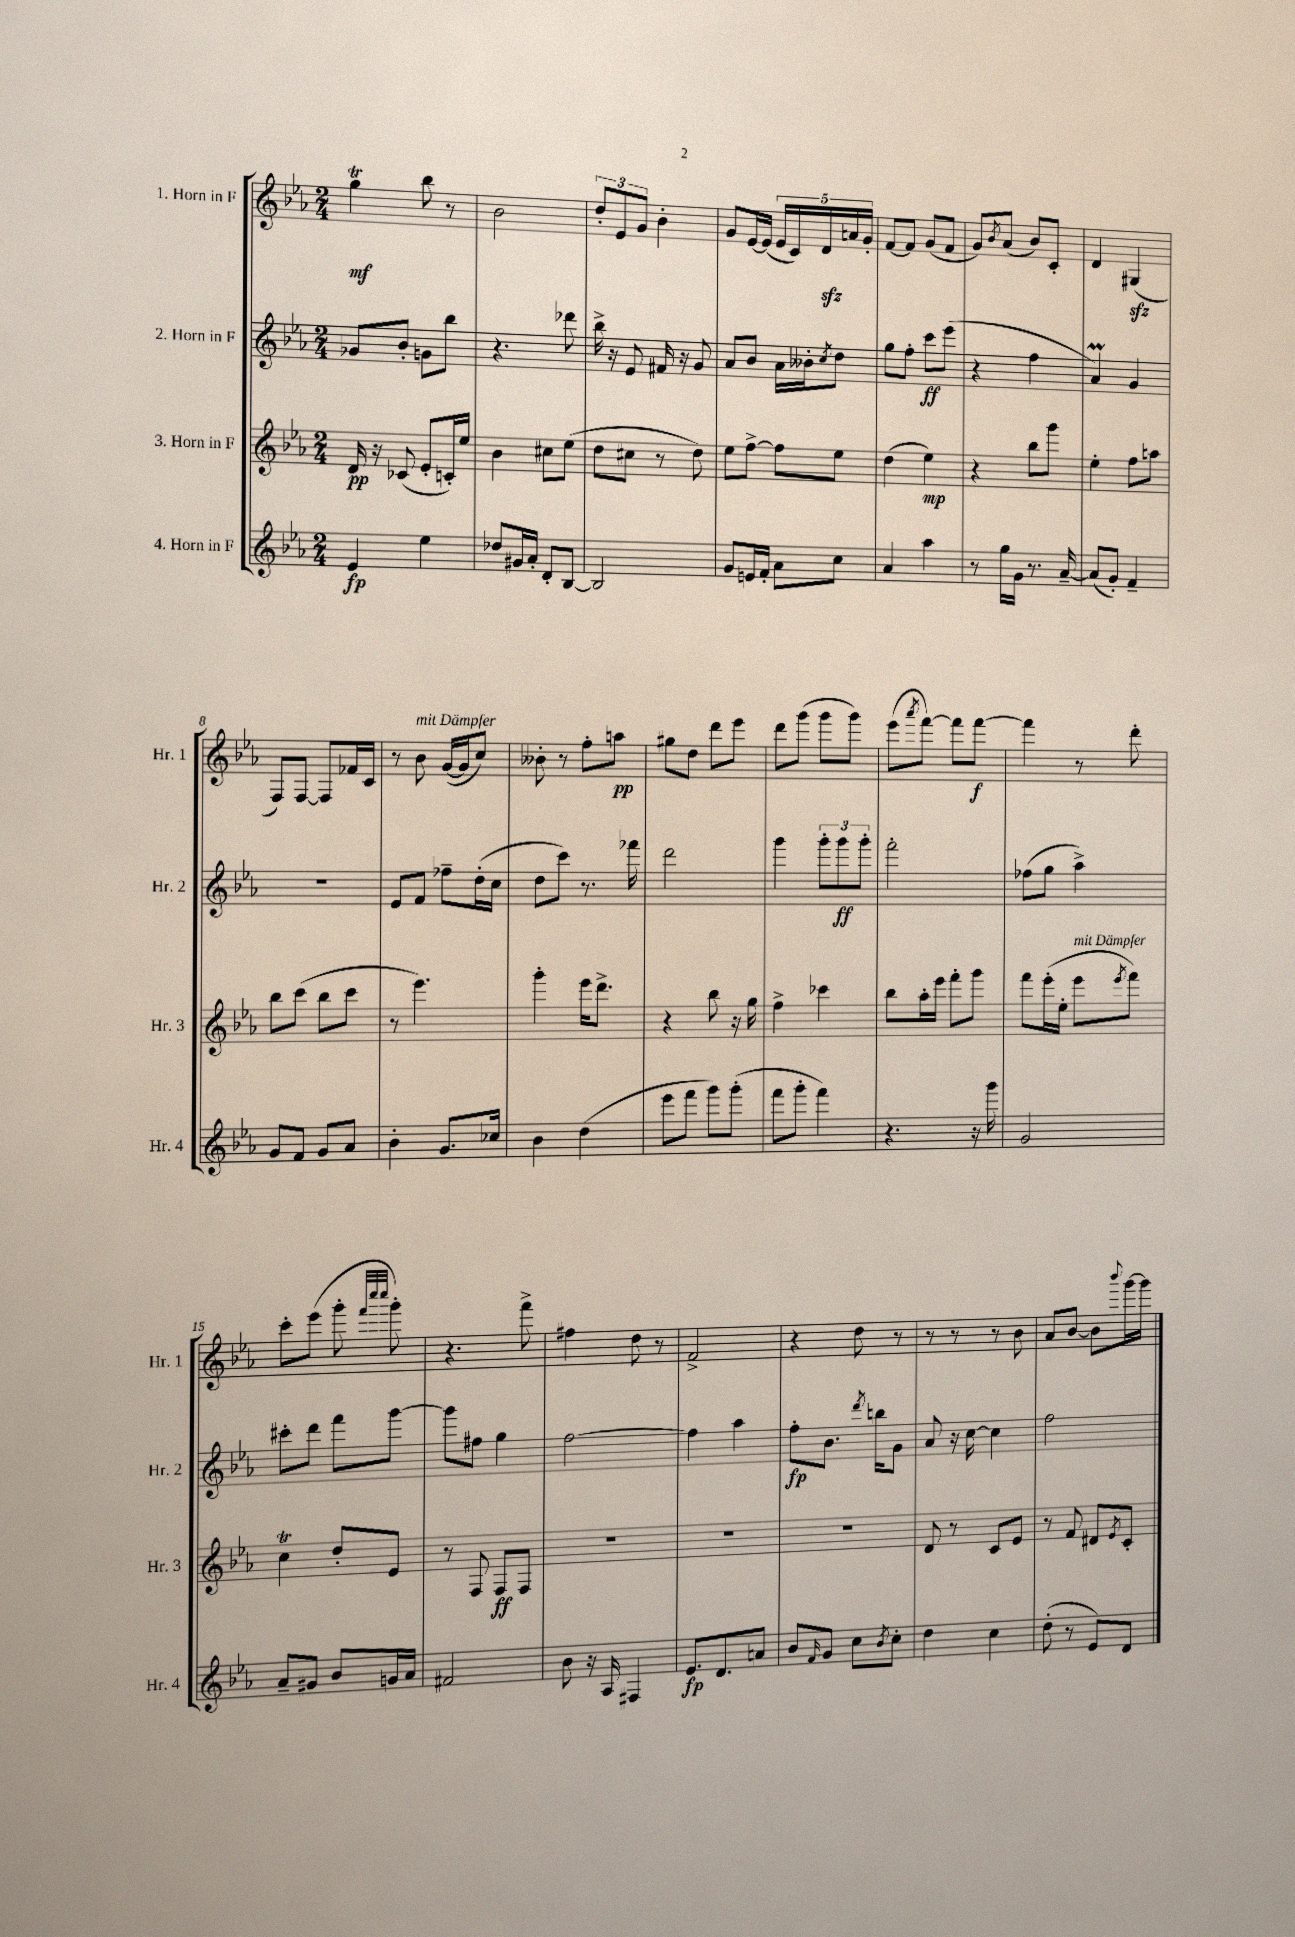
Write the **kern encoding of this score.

**kern	**kern	**kern	**kern
*staff4	*staff3	*staff2	*staff1
*clefG2	*clefG2	*clefG2	*clefG2
*k[b-e-a-]	*k[b-e-a-]	*k[b-e-a-]	*k[b-e-a-]
*M2/4	*M2/4	*M2/4	*M2/4
4e-	16d	8g-	4gg
.	16r	.	.
.	(8c-	8b-'	.
4ee-	8e-'	8g	8bb-
.	16c')	8bb-	8r
.	16ee-	.	.
=	=	=	=
8dd-	4b-	4.r	2b-
16g#	.	.	.
16a-'	.	.	.
8d'	8cc#	.	.
[8B-	(8ee-	8ddd-	.
=	=	=	=
2B-]	8dd	16bb-^	12dd'
.	.	16r	.
.	.	.	12e-
.	8cc#	8e-	.
.	.	.	12g
.	8r	16f#	4b-'
.	.	16r	.
.	8dd)	8g	.
=	=	=	=
8g	8ee-	8a-	8g
16e	[8ff^	8b-	[16e-
16f'	.	.	(16e-]
8a-	8ff]	16a-	20e-
.	.	.	20c)
.	.	16b--'	.
.	.	.	20d
.	.	8qcc	.
8cc	8ee-	8dd	.
.	.	.	20a
.	.	.	20g'
=	=	=	=
4a-	(4dd	8gg	[8f
.	.	8ff'	8f]
4aa-	4ee-)	8ccc	(8g
.	.	(8eee-	8f
=	=	=	=
8r	4r	4r	8g)
.	.	.	8qb-
16gg	.	.	(8a-
16g	.	.	.
8.r	8bb-	4ff	8b-)
.	8ggg	.	8c'
[16a-~	.	.	.
=	=	=	=
(8a-]	4ee-'	4a-)	4d
8g')	.	.	.
4f~	8ff	4g	(4G#
.	8aa	.	.
=	=	=	=
8g	8bb-	2r	8F)
8f	(8ccc	.	[8F
8g	8bb-	.	8F]
8a-	8ccc	.	16f-
.	.	.	16c
=	=	=	=
4b-'	8r	8e-	8r
.	4.eee-)	8f	8b-
8.g	.	8ff-~	([16g
.	.	.	16g]
.	.	(16dd'	8cc)
16cc-	.	16cc	.
=	=	=	=
4b-	4ggg'	8dd	8b--'
.	.	8ccc)	8r
(4dd	16eee-	8.r	8ff'
.	8.ddd^	.	.
.	.	.	8aa
.	.	16fff-	.
=	=	=	=
8eee-	4r	2ddd	8gg#
8fff	.	.	8dd
8ggg)	8bb-	.	8ddd
(8ggg'	16r	.	8eee-
.	16gg	.	.
=	=	=	=
8fff	4ff^	4ggg	8ddd
8ggg'	.	.	(8ggg
4fff)	4ccc-	12ggg'	8ggg
.	.	12ggg	.
.	.	.	8ggg)
.	.	12ggg'	.
=	=	=	=
4.r	8bb-	2fff'	(8eee-
.	.	.	8qaaa-
.	16aa-'	.	[8fff)
.	16eee-	.	.
.	8fff'	.	8fff]
16r	8ggg	.	[8fff
16ggg	.	.	.
=	=	=	=
2g	8fff	(8ff-	4fff]
.	(16eee-'	8gg	.
.	16ee-'	.	.
.	8eee-	4aa-^)	8r
.	8qeee-	.	.
.	8fff)	.	8ddd'
=	=	=	=
8a-~	4cc	8ccc#'	8ccc'
8g#	.	8ddd	(8eee-
8b-	8dd'	8fff	8ggg'
.	.	.	32qqfff
.	.	.	32qqcccc
.	.	.	32qqcccc
16g	8e-	[8ggg	8ggg')
16a-	.	.	.
=	=	=	=
2f#	8r	8ggg]	4.r
.	8F	8ff#	.
.	8F	4gg	.
.	8F	.	8fff^
=	=	=	=
8b-	2r	[2ff	4ff#
16r	.	.	.
16A-	.	.	.
4F#	.	.	8dd
.	.	.	8r
=	=	=	=
8.e-	2r	4ff]	2f^
8.d	.	.	.
.	.	4aa-	.
8a	.	.	.
=	=	=	=
8b-	2r	8ff'	4r
16qqf	.	.	.
8g	.	8.b-	.
8cc	.	.	8dd
.	.	8qddd	.
.	.	16bb	.
8qb-	.	.	.
8cc'	.	8g	8r
=	=	=	=
4dd	8d	8a-	8r
.	8r	16r	8r
.	.	[16cc	.
4cc	8c	4cc]	8r
.	8e-	.	8b-
=	=	=	=
(8dd'	8r	2ff	8a-
8r	8f	.	[8b-
8e-)	8d#	.	8b-]
.	8qe-	.	8qqbbb-
8d	8c'	.	[16ggg
.	.	.	16ggg]
==	==	==	==
*-	*-	*-	*-
